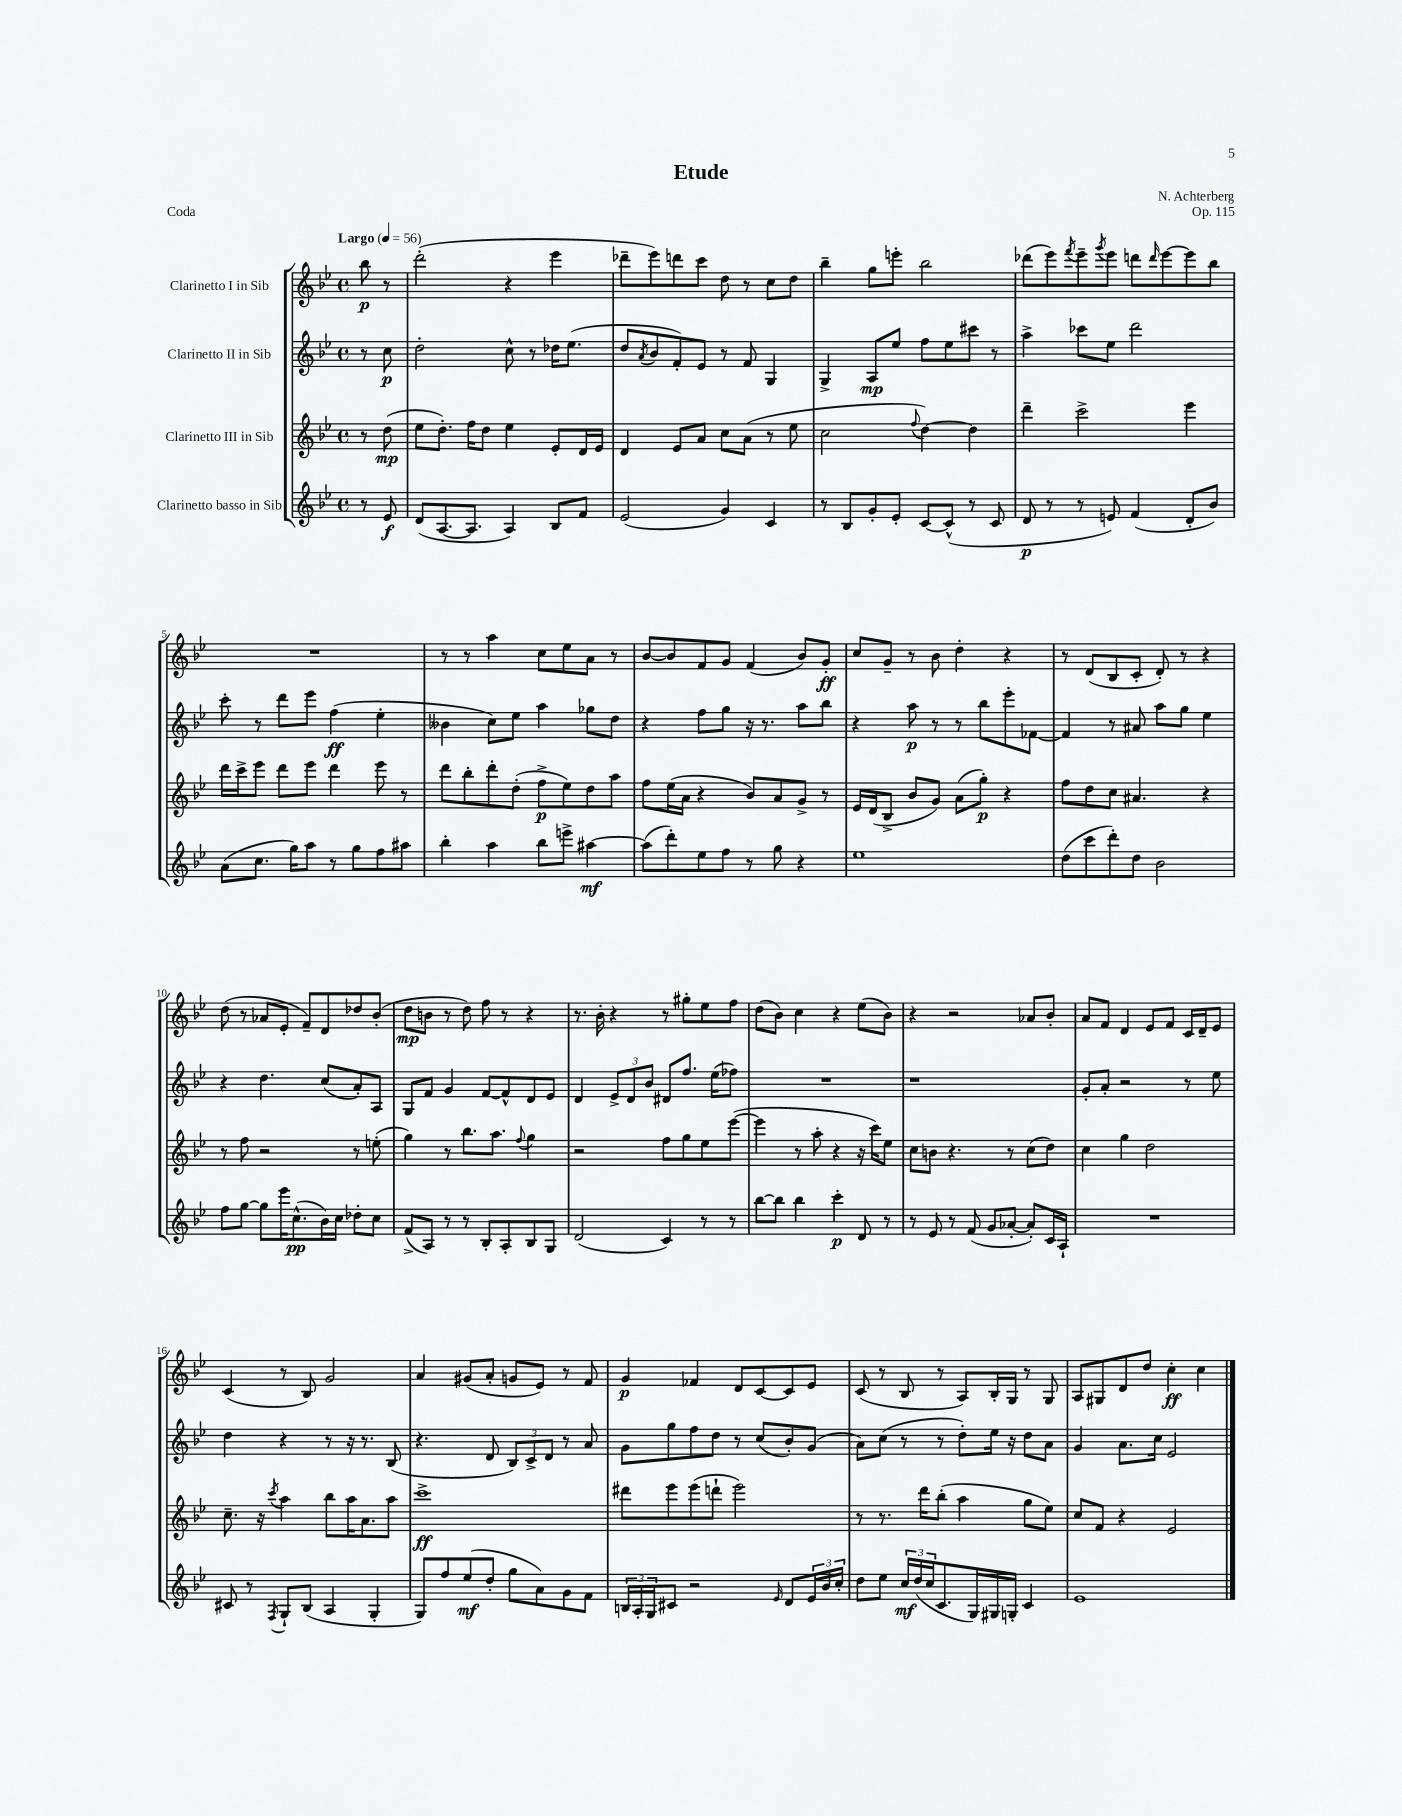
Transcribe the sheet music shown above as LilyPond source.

\header { title = "Etude" composer = "N. Achterberg" opus = "Op. 115" piece = "Coda" }
<<
\new StaffGroup <<
\new Staff = "s0" \with { instrumentName = "Clarinetto I in Sib" } {
    \clef treble \key bes \major \defaultTimeSignature \time 4/4 \partial 4 \tempo "Largo" 4 = 56
    bes''8\p r8 |
    d'''2-.( r4 ees'''4 |
    des'''8-- ees'''8) d'''8 c'''8 d''8 r8 c''8 d''8 |
    bes''4-- g''8 e'''8-. bes''2 |
    des'''8( ees'''8) \acciaccatura { f'''8 } ees'''8-- \acciaccatura { g'''8 } ees'''8 d'''8 \grace { d'''16 } ees'''8~ ees'''8 bes''8 |
    R1 |
    r8 r8 a''4 c''8 ees''8 a'8 r8 |
    bes'8~ bes'8 f'8 g'8 f'4( bes'8) g'8-.\ff |
    c''8 g'8-- r8 bes'8 d''4-. r4 |
    r8 d'8( bes8 c'8-. d'8-.) r8 r4 |
    d''8( r8 aes'8 ees'8-. f'8--) d'8 des''8 bes'8-.( |
    d''8\mp b'8 r8 d''8) f''8 r8 r4 |
    r8. bes'16-. r4 r8 gis''8-. ees''8 f''8 |
    d''8( bes'8) c''4 r4 ees''8( bes'8) |
    r4 r2 aes'8 bes'8-. |
    a'8 f'8 d'4 ees'8 f'8 c'16 d'16-- ees'8 |
    c'4( r8 bes8) g'2 |
    a'4 gis'8( a'8-. g'8 ees'8) r8 f'8 |
    g'4\p fes'4 d'8 c'8~ c'8 ees'8 |
    c'8( r8 bes8 r8 a8) bes16-. g16 r8 g8 |
    a8 gis8 d'8 d''8 c''4-.\ff c''4 \bar "|." |
}
\new Staff = "s1" \with { instrumentName = "Clarinetto II in Sib" } {
    \clef treble \key bes \major \defaultTimeSignature \time 4/4 \partial 4
    r8 c''8\p |
    d''2-. c''8-^ r8 des''16 ees''8.( |
    d''8 \acciaccatura { a'8 } bes'8 f'8-.) ees'8 r8 f'8 g4 |
    g4-> a8\mp ees''8 f''8 ees''8 cis'''8 r8 |
    a''4-> ces'''8 ees''8 d'''2 |
    c'''8-. r8 d'''8 ees'''8 f''4\ff( ees''4-. |
    beses'4 c''8) ees''8 a''4 ges''8 d''8 |
    r4 f''8 g''8 r16 r8. a''8 bes''8 |
    r4 a''8\p r8 r8 bes''8 ees'''8-. fes'8~ |
    fes'4 r8 ais'8 a''8 g''8 ees''4 |
    r4 d''4. c''8( a'8-.) a8 |
    g8 f'8 g'4 f'8~ f'8-^ d'8 ees'8 |
    d'4 \tuplet 3/2 { ees'8-> d'8 bes'8 } dis'8 f''8. ees''16( fes''8) |
    R1 |
    r1 |
    g'8-. a'8-. r2 r8 ees''8 |
    d''4 r4 r8 r16 r8. bes8( |
    r4. d'8 \tuplet 3/2 { bes8) c'8-> d'8 } r8 a'8 |
    g'8 g''8 f''8 d''8 r8 c''8( bes'8-.) g'8( |
    a'8) c''8( r8 r8 d''8-.) ees''16 r16 d''8 a'8 |
    g'4 a'8. c''16 ees'2 \bar "|." |
}
\new Staff = "s2" \with { instrumentName = "Clarinetto III in Sib" } {
    \clef treble \key bes \major \defaultTimeSignature \time 4/4 \partial 4
    r8 d''8\mp( |
    ees''8 d''8.-.) f''16 d''8 ees''4 ees'8-. d'16 ees'16 |
    d'4 ees'8 a'8 c''8 a'8( r8 ees''8 |
    c''2 \appoggiatura { f''8 } d''4~) d''4 |
    d'''4-- c'''2-> ees'''4 |
    d'''16 c'''16-> ees'''8 d'''8 ees'''8 d'''4 ees'''8 r8 |
    d'''8 bes''8-. d'''8-. d''8-.( f''8->\p ees''8) d''8 a''8 |
    f''8 ees''16( a'16 r4 bes'8) a'8 g'8-> r8 |
    ees'16 d'16( bes8-> bes'8 g'8) a'8( g''8-.\p) r4 |
    f''8 d''8 c''8 ais'4. r4 |
    r8 f''8 r2 r8 e''8-.( |
    g''4) r8 bes''8. a''8. \appoggiatura { f''8 } g''4 |
    r2 f''8 g''8 ees''8 ees'''8~( |
    ees'''4 r8 a''8-. r4 r16 c'''16) ees''8 |
    c''8 b'8 r4. r8 c''8( d''8) |
    c''4 g''4 d''2 |
    c''8.-- r16 \acciaccatura { c'''8 } a''4 bes''8 a''16 a'8. a''8 |
    c'''1->\ff |
    dis'''8 ees'''8 ees'''8( d'''8-! ees'''2) |
    r8 r8. d'''16 bes''8-.( a''4 g''8 ees''8) |
    c''8 f'8 r4 ees'2 \bar "|." |
}
\new Staff = "s3" \with { instrumentName = "Clarinetto basso in Sib" } {
    \clef treble \key bes \major \defaultTimeSignature \time 4/4 \partial 4
    r8 ees'8\f |
    d'8( a8.~ a8. a4) bes8 f'8 |
    ees'2( g'4) c'4 |
    r8 bes8 g'8-. ees'8-. c'8~ c'8-^( r8 c'8 |
    d'8\p r8 r8 e'8) f'4( d'8-. bes'8) |
    a'8( c''8. g''16) a''8 r8 g''8 f''8 ais''8 |
    bes''4-. a''4 bes''8 e'''8-> ais''4~\mf |
    ais''8( d'''8-.) ees''8 f''8 r8 g''8 r4 |
    ees''1 |
    d''8( c'''8 d'''8-.) d''8 bes'2 |
    f''8 g''8~ g''8 ees'''16 c''8.-^\pp( bes'16) c''16 des''8-. c''8 |
    f'8->( a8) r8 r8 bes8-. a8-. bes8 g8 |
    d'2( c'4) r8 r8 |
    bes''8~ bes''8 bes''4 c'''4-.\p d'8 r8 |
    r8 ees'8 r8 f'8( g'8 aes'8~-. aes'8-.) c'16 a16-! |
    R1 |
    cis'8 r8 \acciaccatura { f8 } g8-! bes8( a4 g4-. |
    g8) f''8 ees''8\mf( d''8-. g''8 a'8) g'8 f'8 |
    \tuplet 3/2 { b16 a16-. g16 } cis'8 r2 \grace { ees'16 } d'8 \tuplet 3/2 { ees'16 bes'16 c''16-. } |
    d''8 ees''8 \tuplet 3/2 { c''16\mf d''16( c''16 } c'8. g16) gis16 g16-. c'4 |
    ees'1 \bar "|." |
}
>>
>>
